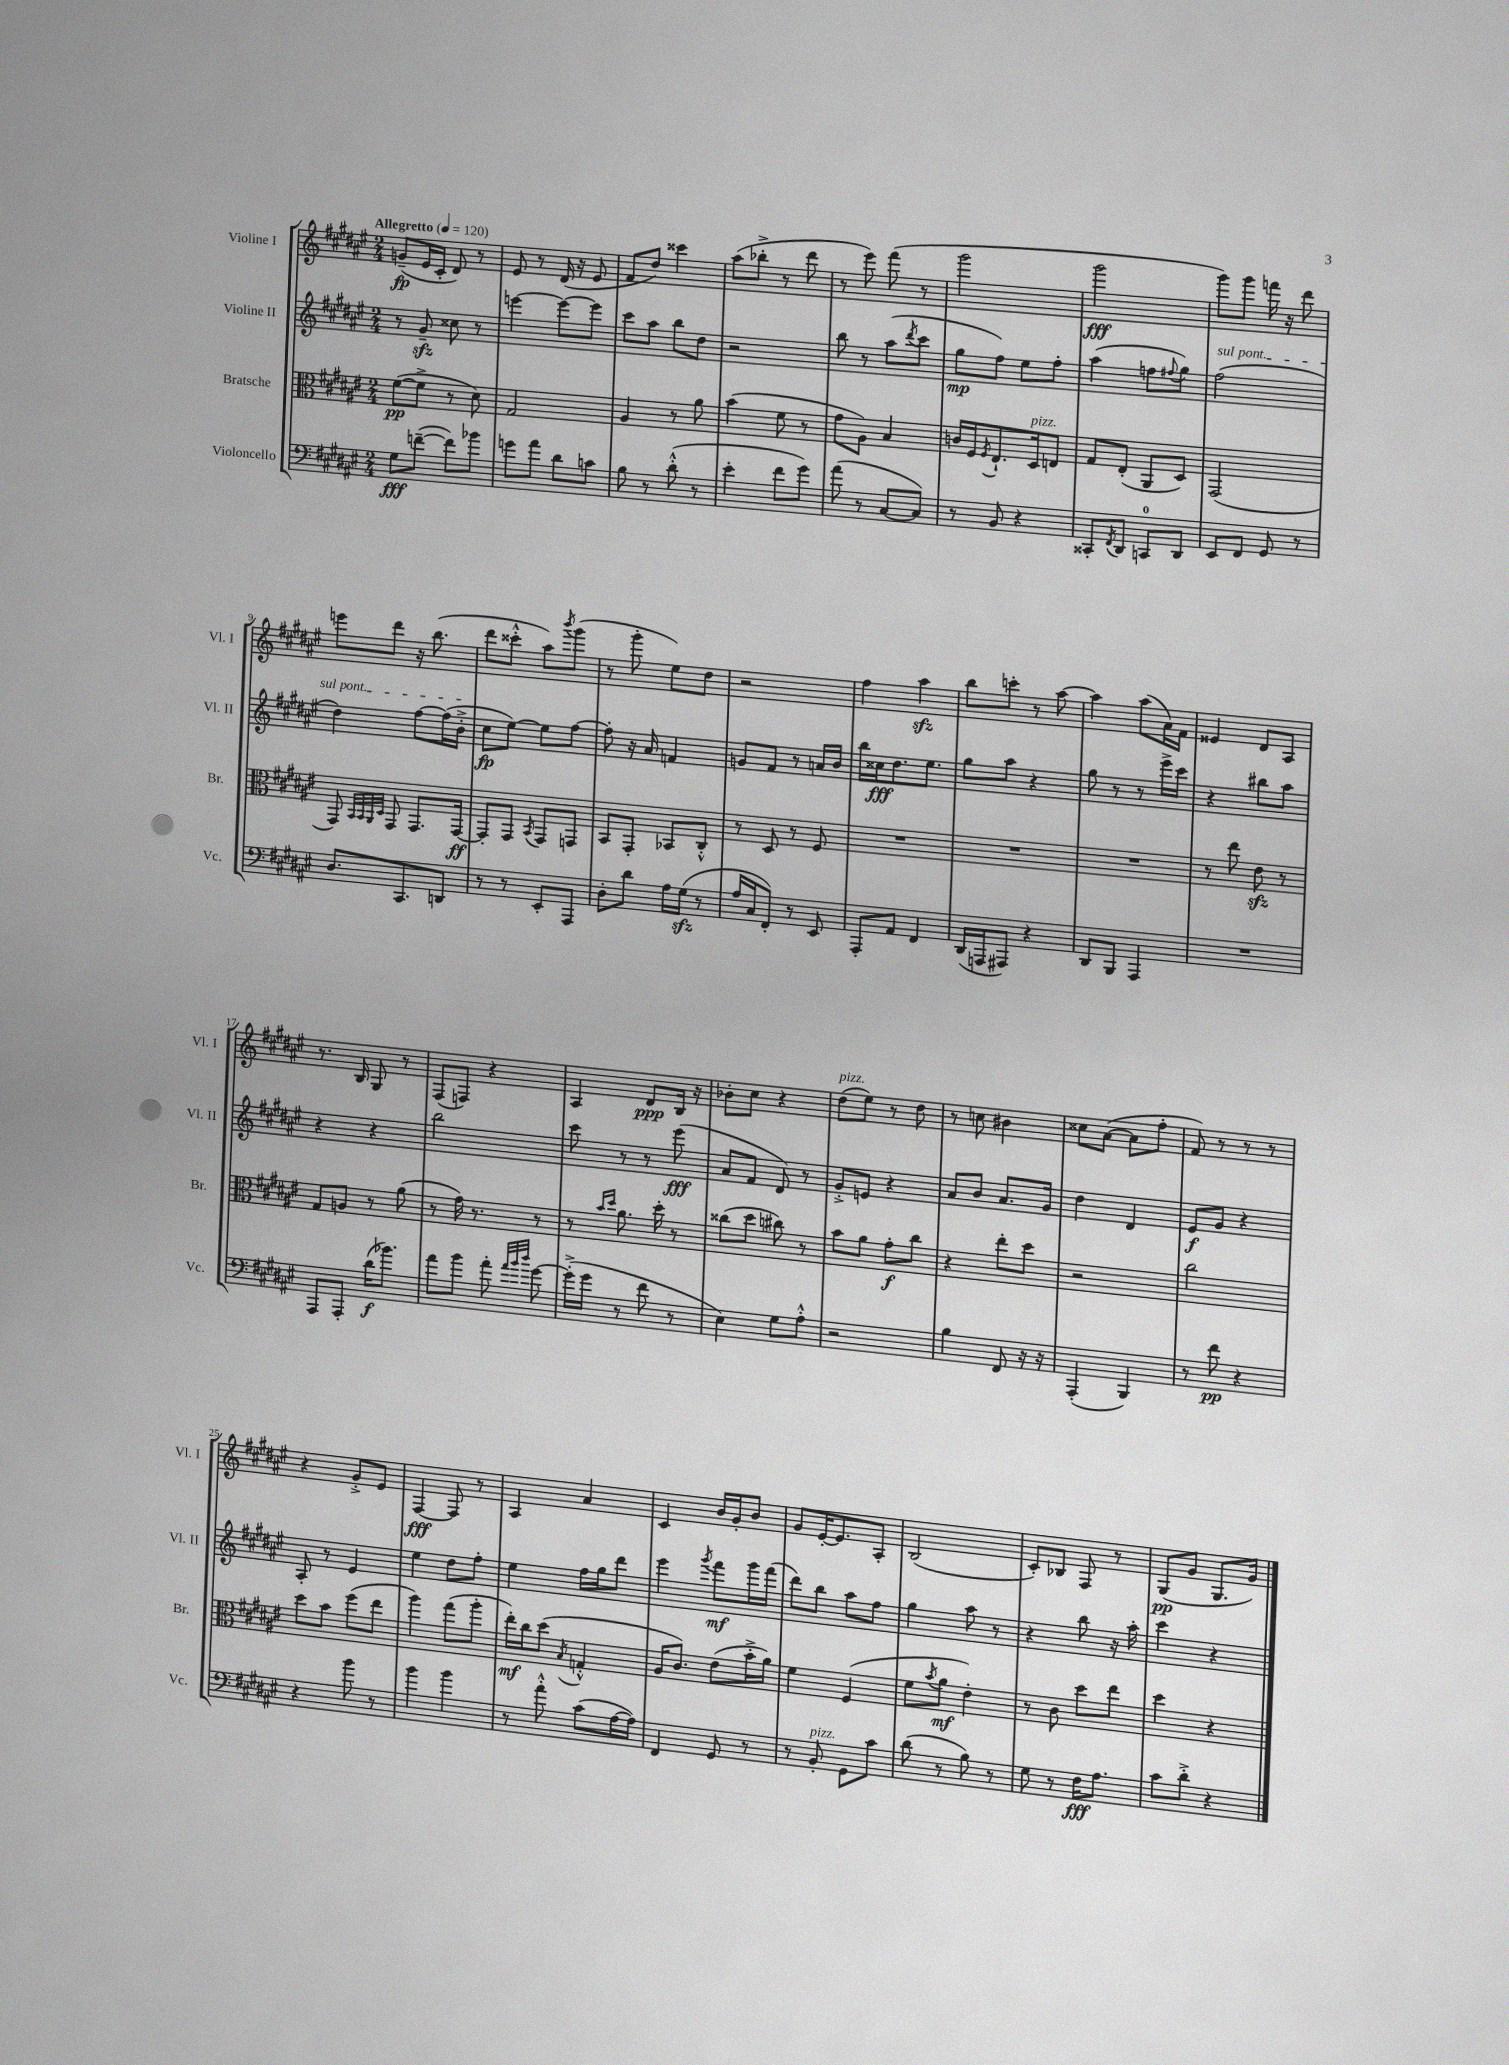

**kern	**dynam	**kern	**dynam	**kern	**dynam	**kern	**dynam
*part4	*part4	*part3	*part3	*part2	*part2	*part1	*part1
*staff4	*staff4	*staff3	*staff3	*staff2	*staff2	*staff1	*staff1
*I"Violoncello	*	*I"Bratsche	*	*I"Violine II	*	*I"Violine I	*
*I'Vc.	*	*I'Br.	*	*I'Vl. II	*	*I'Vl. I	*
*clefF4	*	*clefC3	*	*clefG2	*	*clefG2	*
*k[f#c#g#d#a#e#]	*	*k[f#c#g#d#a#e#]	*	*k[f#c#g#d#a#e#]	*	*k[f#c#g#d#a#e#]	*
*M2/4	*	*M2/4	*	*M2/4	*	*M2/4	*
*MM120	*	*MM120	*	*MM120	*	*MM120	*
=1	=1	=1	=1	=1	=1	=1	=1
!	!	!	!	!	!	!LO:TX:a:B:t=Allegretto	!
8G#\L	fff	([8f#\L	pp	8r	.	(8gn~/L	fp
([8fn~\J	.	8f#^\J]	.	8g#zz~/	.	16e#/L	.
.	.	.	.	.	.	16c#'/JJ	.
8f\L])	.	8r	.	8cc##X\	.	8d#/)	.
8b-X\J	.	8d#\)	.	8r	.	8r	.
=2	=2	=2	=2	=2	=2	=2	=2
8gn\L	.	2G#/	.	[4eeen\	.	8e#/	.
8a#\J	.	.	.	.	.	8r	.
8d#\L	.	.	.	8eee\L_	.	(16d#/	.
.	.	.	.	.	.	16r	.
8cn\J	.	.	.	8eee\J]	.	8e#/	.
=3	=3	=3	=3	=3	=3	=3	=3
8B\	.	4A#/	.	8ccc#\L	.	8f#/L	.
8r	.	.	.	8aa#\J	.	8dd#/J)	.
(8d#'^^\	.	8r	.	8bb\L	.	4ccc##X\	.
8r	.	8a#\	.	8dd#\J	.	.	.
=4	=4	=4	=4	=4	=4	=4	=4
4e#'\	.	(4b\	.	2r	.	(8aa#\L	.
.	.	.	.	.	.	8bb-X'^\J	.
8f#\L	.	8f#\	.	.	.	8r	.
8g#\J)	.	8r	.	.	.	8ddd#\	.
=5	=5	=5	=5	=5	=5	=5	=5
(8a#\	.	8g#\L	.	8bb\	.	8r	.
8r	.	8A#\J)	.	8r	.	8eee#\)	.
[8C#/L	.	4B/	.	(8aa#\L	.	(8fff#\	.
.	.	.	.	8qddd#/	.	.	.
8C#/J])	.	.	.	8ccc#\J	.	8r	.
=6	=6	=6	=6	=6	=6	=6	=6
8r	.	16cn/LL	.	8gg#\L	mp	2ggg#\	.
.	.	16F#/J	.	.	.	.	.
.	.	8qF#/	.	.	.	.	.
8BB/	.	8.E#`/	.	8ff#\J)	.	.	.
4r	.	.	.	8ee#\L	.	.	.
!	!	!LO:TX:a:i:t=pizz.	!	!	!	!	!
.	.	16D#/k	.	.	.	.	.
.	.	8En/J	.	8ff#'\J	.	.	.
=7	=7	=7	=7	=7	=7	=7	=7
8CC##X'/L	.	8G#/L	.	(4aa#\	.	2ggg#\	fff
8qFF#/	.	.	.	.	.	.	.
8DD#/J	.	(8E#'/J	.	.	.	.	.
8CCn/L	.	8AA#/L	.	8ffn\L	.	.	.
.	.	.	.	8qqff#X/	.	.	.
8DD#/J	.	8D#/J)	.	8gg#\J)	.	.	.
=8	=8	=8	=8	=8	=8	=8	=8
!	!	!	!	!LO:TX:a:i:t=sul pont.	!	!	!
8EE#/L	.	(2GG#/	.	(2ff#\	.	8ggg#\L)	.
8FF#/J	.	.	.	.	.	8ggg#\J	.
8GG#/	.	.	.	.	.	16fffn\	.
.	.	.	.	.	.	16r	.
8r	.	.	.	.	.	8ddd#\	.
!!LO:LB:g=z
=9	=9	=9	=9	=9	=9	=9	=9
8.D#/L	.	8GG#/)	.	4dd#\)	.	8eeen\L	.
.	.	32qqBB/LLL	.	.	.	.	.
.	.	32qqBB/	.	.	.	.	.
.	.	32qqAA#/	.	.	.	.	.
.	.	32qqD#/JJJ	.	.	.	.	.
.	.	8GG#/	.	.	.	8ddd#\J	.
8.CC#/	.	.	.	.	.	.	.
.	.	8.GG#/L	.	[8ff#\L	.	16r	.
.	.	.	.	.	.	(8.bb\	.
8DDn/J	.	.	.	(16ff#\L]	.	.	.
.	.	[16GG#/Jk	ff	16b'^\JJ	.	.	.
=10	=10	=10	=10	=10	=10	=10	=10
8r	.	8GG#'/L]	.	8cc#\L	fp	8ddd#\L	.
8r	.	8GG#/J	.	[8ee#\J)	.	8ccc##X'^^\J	.
.	.	8qBB/	.	.	.	.	.
8EE#'/L	.	8GG#/L	.	8ee#\L]	.	8aa#\L)	.
.	.	.	.	.	.	8qbbb/	.
8AAA#/J	.	8GGn/J	.	[8ff#\J	.	(8ggg#\J	.
=11	=11	=11	=11	=11	=11	=11	=11
8D#'\L	.	8BB/L	.	8ff#'\]	.	8r	.
8d#\J	.	8GG#'/J	.	16r	.	8ggg#'\	.
.	.	.	.	16a#/	.	.	.
16A#\LL	.	8BB-X/L	.	4fn/	.	8ee#\L)	.
(16G#zz\JJ	.	.	.	.	.	.	.
8r	.	8C#'^^/J	.	.	.	8dd#\J	.
=12	=12	=12	=12	=12	=12	=12	=12
16A#/LL	.	8r	.	8gn/L	.	2r	.
16C#/J	.	.	.	.	.	.	.
8FF#'/J)	.	8D#/	.	8f#/J	.	.	.
8r	.	8r	.	8r	.	.	.
8EE#/	.	8F#/	.	16an/LL	.	.	.
.	.	.	.	16b/JJ	.	.	.
=13	=13	=13	=13	=13	=13	=13	=13
8AAA#'/L	.	2r	.	16bb\LL	.	4ff#\	.
.	.	.	.	16cc##X\J	fff	.	.
8AA#/J	.	.	.	8.dd#\	.	.	.
4FF#/	.	.	.	.	.	4aa#zz\	.
.	.	.	.	8.ee#\J	.	.	.
=14	=14	=14	=14	=14	=14	=14	=14
(16DD#/LL	.	2r	.	8gg#\L	.	8bb\L	.
16AAAn/J	.	.	.	.	.	.	.
8AAA#X/J)	.	.	.	8aa#\J	.	8cccn'\J	.
4r	.	.	.	4r	.	8r	.
.	.	.	.	.	.	[8aa#\	.
=15	=15	=15	=15	=15	=15	=15	=15
8DD#/L	.	2r	.	8gg#\	.	4aa#\]	.
8BBB/J	.	.	.	8r	.	.	.
4AAA#/	.	.	.	8r	.	(8aa#\L	.
.	.	.	.	16eee#^\LL	.	16a#\L)	.
.	.	.	.	16ccc#\JJ	.	16f#\JJ	.
=16	=16	=16	=16	=16	=16	=16	=16
2r	.	8r	.	4r	.	4e##X/	.
.	.	8ee#\	.	.	.	.	.
.	.	8e#zz\	.	8bb#X\L	.	8d#/L	.
.	.	8r	.	8aa#\J	.	8A#/J	.
!!LO:LB:g=z
=17	=17	=17	=17	=17	=17	=17	=17
8AAA#/L	.	8G#/L	.	4r	.	8.r	.
8AAA#'/J	.	8An/J	.	.	.	.	.
.	.	.	.	.	.	16B/	.
(16d#\KL	f	8r	.	4r	.	8G#/	.
8.b-X\J)	.	.	.	.	.	.	.
.	.	(8a#\	.	.	.	8r	.
=18	=18	=18	=18	=18	=18	=18	=18
8a#\L	.	8r	.	2bb\	.	(8F#/L	.
8b\J	.	16g#\)	.	.	.	8Fn/J)	.
.	.	8.r	.	.	.	.	.
8a#'\	.	.	.	.	.	4r	.
32qqa#/LLL	.	.	.	.	.	.	.
32qqb/	.	.	.	.	.	.	.
32qqdd#/JJJ	.	.	.	.	.	.	.
[8g#\	.	8r	.	.	.	.	.
=19	=19	=19	=19	=19	=19	=19	=19
(16g#'^\LL]	.	8r	.	8ccc#\	.	4A#/	.
16g#\JJ	.	.	.	.	.	.	.
.	.	16qqb/LL	.	.	.	.	.
.	.	16qqdd#/JJ	.	.	.	.	.
8r	.	8.a#\	.	8r	.	.	.
8f#\	.	.	.	8r	.	8d#/L	ppp
.	.	16dd#'\	.	.	.	.	.
8r	.	8r	.	(8eee#\	fff	16B/Jk	.
.	.	.	.	.	.	16r	.
=20	=20	=20	=20	=20	=20	=20	=20
4E#\)	.	(8cc##X\L	.	8a#/L	.	8b-X'\L	.
.	.	8dd#\J	.	8f#/J	.	8cc#\J	.
8G#\L	.	8cc#X\)	.	8d#/)	.	4r	.
8A#'^^\J	.	8r	.	8r	.	.	.
=21	=21	=21	=21	=21	=21	=21	=21
!	!	!	!	!	!	!LO:TX:a:i:t=pizz.	!
2r	.	8b\L	.	8g#'^/L	.	(8dd#\L	.
.	.	8a#\J	.	8en/J	.	8ee#\J)	.
.	.	8g#'\L	f	4r	.	8r	.
.	.	8cc#\J	.	.	.	8dd#\	.
=22	=22	=22	=22	=22	=22	=22	=22
4B\	.	4r	.	8a#/L	.	8r	.
.	.	.	.	8b/J	.	8ccn\	.
8FF#/	.	8ee#'\L	.	8.a#/L	.	4b#X\	.
16r	.	8dd#\J	.	.	.	.	.
16r	.	.	.	16g#/Jk	.	.	.
=23	=23	=23	=23	=23	=23	=23	=23
(4AAA#'/	.	2r	.	4dd#\	.	8cc##X\L	.
.	.	.	.	.	.	([8a#\J	.
4BBB/)	.	.	.	4d#/	.	8a#\L]	.
.	.	.	.	.	.	8ff#'\J	.
=24	=24	=24	=24	=24	=24	=24	=24
8r	.	2cc#\	.	8e#/L	f	8f#/)	.
8f#\	pp	.	.	8g#/J	.	8r	.
4r	.	.	.	4r	.	8r	.
.	.	.	.	.	.	8r	.
!!LO:LB:g=z
=25	=25	=25	=25	=25	=25	=25	=25
4r	.	8dd#\L	.	8A#'/	.	4r	.
.	.	8b\J	.	8r	.	.	.
8b\	.	(8ff#\L	.	4e#/	.	8g#'^/L	.
8r	.	8ee#\J	.	.	.	8e#/J	.
=26	=26	=26	=26	=26	=26	=26	=26
4b\	.	4aa#\)	.	4ee#\	.	[4F#/	fff
4b\	.	(8gg#\L	.	8dd#\L	.	8F#/]	.
.	.	8aa#'\J	.	8ff#'\J	.	8r	.
=27	=27	=27	=27	=27	=27	=27	=27
8r	.	16ee#'\LL)	mf	4ee#\	.	4A#/	.
.	.	16cc#\J	.	.	.	.	.
8a#'^^\	.	(8dd#\J	.	.	.	.	.
.	.	8qB/	.	.	.	.	.
(8c#\L	.	4Gn'^^/	.	16ff#\LL	.	4a#/	.
.	.	.	.	16gg#\J	.	.	.
[16A#\L	.	.	.	8ddd#\J	.	.	.
16A#\JJ])	.	.	.	.	.	.	.
=28	=28	=28	=28	=28	=28	=28	=28
4FF#/	.	16A#/KL	.	4eee#\	.	4c#/	.
.	.	8.c#/J)	.	.	.	.	.
.	.	.	.	8qggg#/	.	.	.
8GG#/	.	(8e#\L	.	8fff#\L	mf	16b/LL	.
.	.	.	.	.	.	16g#'/J	.
8r	.	16b'^\L	.	16ggg#\L	.	8b/J	.
.	.	16a#\JJ)	.	(16fff#\JJ	.	.	.
=29	=29	=29	=29	=29	=29	=29	=29
8r	.	4f#\	.	8ddd#\L)	.	8g#/L	.
!LO:TX:a:i:t=pizz.	!	!	!	!	!	!	!
8BB'/	.	.	.	8bb\J	.	[16e#'/K	.
.	.	.	.	.	.	8.e#/]	.
8GG#\L	.	(4F#/	.	8aa#\L	.	.	.
8c#\J	.	.	.	8ff#\J	.	8A#'/J	.
=30	=30	=30	=30	=30	=30	=30	=30
(8d#\	.	8f#\L	.	4gg#\	.	(2B/	.
.	.	8qb/	.	.	.	.	.
8r	.	8a#\J	mf	.	.	.	.
8B\)	.	4e#'\)	.	8aa#\	.	.	.
8r	.	.	.	8r	.	.	.
=31	=31	=31	=31	=31	=31	=31	=31
8G#\	.	8r	.	4r	.	8c#'/L)	.
8r	.	8c#\	.	.	.	8B-X/J	.
16F#\KL	fff	8dd#\L	.	8bb\	.	8F#/	.
8.A#\J	.	.	.	.	.	.	.
.	.	8ee#\J	.	16r	.	8r	.
.	.	.	.	16aa#'\	.	.	.
=32	=32	=32	=32	=32	=32	=32	=32
8c#\L	.	4dd#\	.	4ccc#\	.	(8G#/L	pp
8d#'^\J	.	.	.	.	.	8g#/J	.
4r	.	4r	.	4r	.	8.G#/L	.
.	.	.	.	.	.	16g#/Jk)	.
==	==	==	==	==	==	==	==
*-	*-	*-	*-	*-	*-	*-	*-
